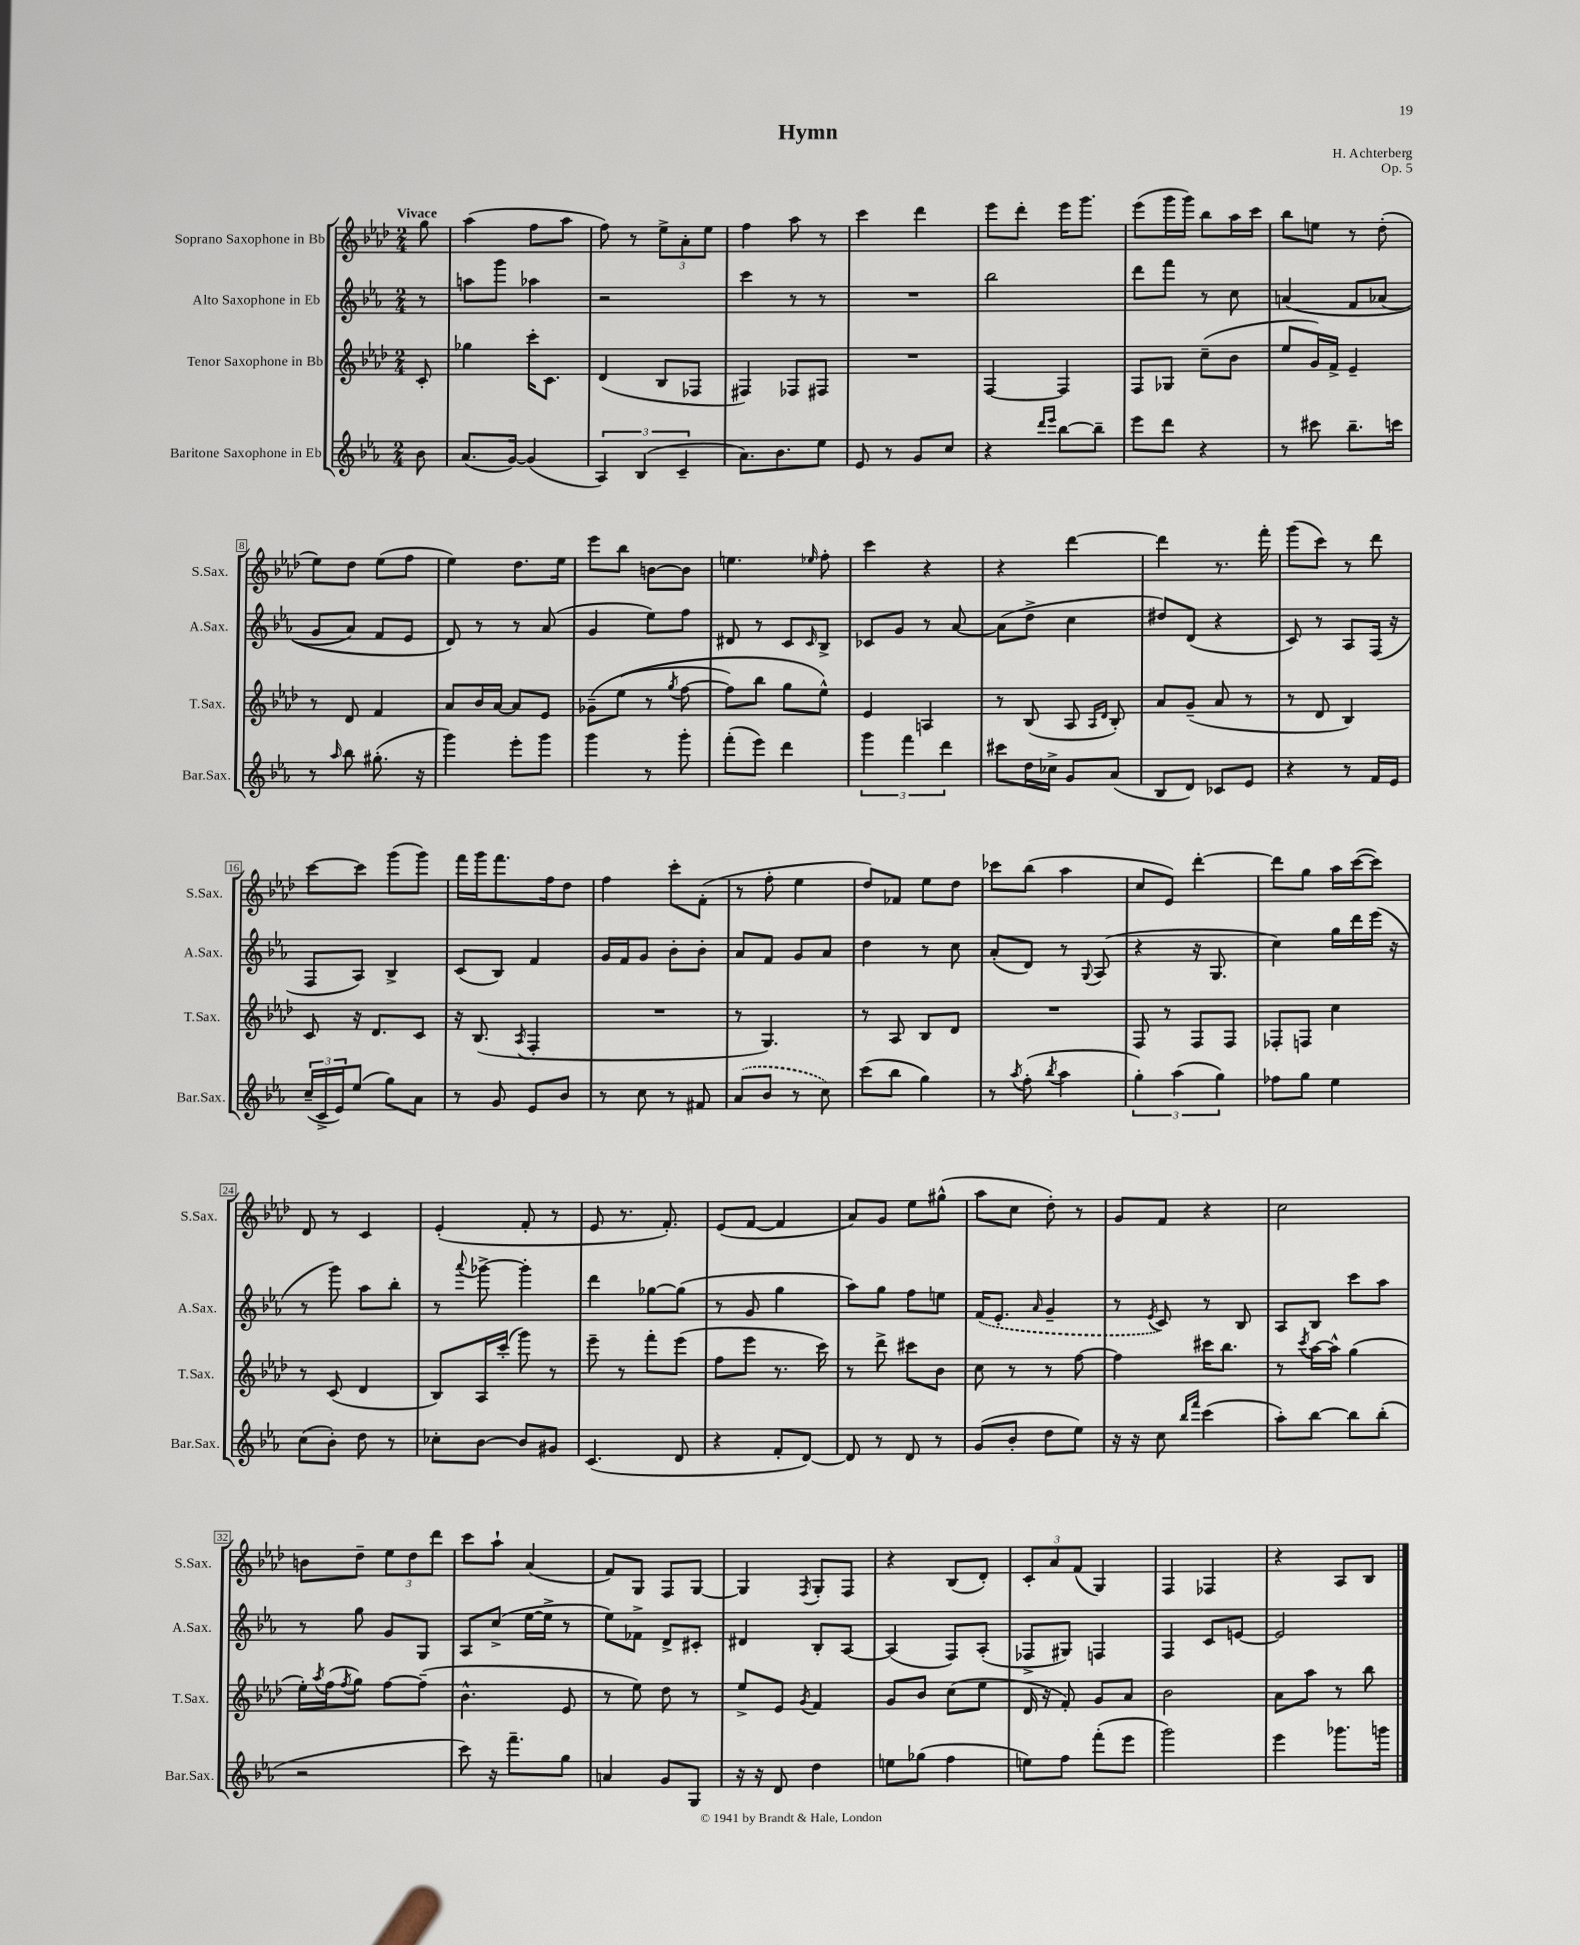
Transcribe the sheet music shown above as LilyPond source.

\header { title = "Hymn" composer = "H. Achterberg" opus = "Op. 5" }
<<
\new StaffGroup <<
\new Staff = "s0" \with { instrumentName = "Soprano Saxophone in Bb" shortInstrumentName = "S.Sax." } {
    \clef treble \key aes \major \numericTimeSignature \time 2/4 \partial 8 \tempo "Vivace"
    g''8 |
    aes''4( f''8 aes''8 |
    f''8) r8 \tuplet 3/2 { ees''8-> aes'8-. ees''8 } |
    f''4 aes''8 r8 |
    c'''4 des'''4 |
    ees'''8 des'''8-. ees'''16 g'''8. |
    ees'''8( g'''16 g'''16) bes''8 aes''16 c'''16 |
    bes''8 e''8 r8 des''8-.( |
    ees''8) des''8 ees''8( f''8 |
    ees''4) des''8. ees''16 |
    ees'''8 bes''8 b'8~ b'8 |
    e''4. \grace { ees''16 } f''8-. |
    c'''4 r4 |
    r4 des'''4~ |
    des'''4 r8. f'''16-. |
    g'''8( c'''8) r8 des'''8 |
    c'''8~ c'''8 g'''8( g'''8) |
    f'''16 g'''16 f'''8. f''16 des''8 |
    f''4 c'''8-. f'8-.( |
    r8 f''8-. ees''4 |
    des''8) fes'8 ees''8 des''8 |
    ces'''8 bes''8( aes''4 |
    c''8 ees'8) des'''4~-. |
    des'''8 g''8 aes''16 c'''16~( c'''8) |
    des'8 r8 c'4 |
    ees'4-.( f'8-. r8 |
    ees'8 r8. f'8.-.) |
    ees'8( f'8~ f'4 |
    aes'8) g'8 ees''8 gis''8-^( |
    aes''8 c''8 des''8-.) r8 |
    g'8 f'8 r4 |
    c''2 |
    b'8 des''8-- \tuplet 3/2 { ees''8 des''8 des'''8 } |
    c'''8 aes''8-! aes'4( |
    f'8) g8 f8 g8~ |
    g4 \acciaccatura { f8 } g8-. f8 |
    r4 bes8( des'8-.) |
    \tuplet 3/2 { c'8-. aes'8 f'8( } g4) |
    f4 fes4 |
    r4 aes8 bes8 \bar "|." |
}
\new Staff = "s1" \with { instrumentName = "Alto Saxophone in Eb" shortInstrumentName = "A.Sax." } {
    \clef treble \key ees \major \numericTimeSignature \time 2/4 \partial 8
    r8 |
    a''8 g'''8 aes''4 |
    r2 |
    c'''4 r8 r8 |
    R2 |
    bes''2 |
    d'''8 f'''8 r8 c''8 |
    a'4\( f'8 aes'8( |
    g'8 aes'8) f'8 ees'8 |
    d'8\) r8 r8 aes'8( |
    g'4 ees''8) f''8 |
    dis'8 r8 c'8 \grace { c'16 } bes8-> |
    ces'8 g'8 r8 aes'8~ |
    aes'8( d''8-> c''4 |
    dis''8) d'8( r4 |
    c'8) r8 aes8 f16( r16 |
    f8 aes8) bes4-> |
    c'8( bes8) f'4 |
    g'16 f'16 g'8 bes'8-. bes'8-. |
    aes'8 f'8 g'8 aes'8 |
    d''4 r8 c''8 |
    aes'8-.( d'8) r8 \appoggiatura { g8 } aes8( |
    r4 r16 g8. |
    c''4) g''16 d'''16 ees'''16( r16 |
    r8 g'''8) aes''8 bes''8-. |
    r8 \appoggiatura { aes'''8 } ges'''8~-> ges'''4-. |
    d'''4 ges''8~ ges''8( |
    r8 g'8 g''4 |
    aes''8) g''8 f''8 e''8 |
    \once \slurDashed f'16( ees'8.-. \grace { aes'16 } g'4-- |
    r8 \acciaccatura { ees'8 } c'8) r8 bes8 |
    aes8 bes8 c'''8 aes''8 |
    r8 g''8 g'8 g8 |
    aes8 c''8->( ees''16~ ees''16-> r8 |
    ees''8) fes'8-> d'8-> cis'8-. |
    dis'4 bes8-. aes8~ |
    aes4( f8) aes8-.( |
    fes8-> gis8) f4 |
    f4 c'8 e'8~ |
    e'2 \bar "|." |
}
\new Staff = "s2" \with { instrumentName = "Tenor Saxophone in Bb" shortInstrumentName = "T.Sax." } {
    \clef treble \key aes \major \numericTimeSignature \time 2/4 \partial 8
    c'8-. |
    ges''4 c'''16-. c'8. |
    des'4( bes8 fes8 |
    fis4) fes8 fis8 |
    R2 |
    f4~ f4 |
    f8 ges8 c''8--( bes'8 |
    ees''8 g'16) f'16-> ees'4-- |
    r8 des'8 f'4 |
    aes'8 bes'16 aes'16~ aes'8 ees'8 |
    ges'8--\( ees''8( r8 \acciaccatura { g''8 } f''8~ |
    f''8) bes''8 g''8 ees''8-^\) |
    ees'4 a4 |
    r8 bes8( aes8 \grace { aes16 des'16 } bes8-.) |
    aes'8 g'8--( aes'8 r8 |
    r8 des'8 bes4) |
    c'8 r16 des'8. c'8 |
    r16 bes8.( \acciaccatura { aes8 } f4-. |
    R2 |
    r8 g4.) |
    r8 aes8 bes8 des'8 |
    R2 |
    f8 r8 f8 f8 |
    fes8-. f8 c''4 |
    r8 c'8( des'4 |
    bes8) aes16 c'''16-.( g'''8) r8 |
    ees'''8-- r8 f'''8-. ees'''8( |
    f''8 ees'''8 r8. c'''16) |
    r8 des'''8-> cis'''8 bes'8 |
    c''8 r8 r8 f''8~ |
    f''4 cis'''16 bes''8. |
    r8 \acciaccatura { c'''8 } aes''16~ aes''16-^ g''4( |
    ees''16-.) \acciaccatura { aes''8 } f''16( \acciaccatura { f''8 } g''8) f''8~ f''8--( |
    bes'4.-^ ees'8 |
    r8 ees''8) des''8 r8 |
    ees''8-> ees'8 \acciaccatura { g'8 } f'4 |
    g'8 bes'8 c''8( ees''8 |
    des'16 r16 f'8-.) g'8 aes'8 |
    bes'2 |
    aes'8 aes''8 r8 bes''8 \bar "|." |
}
\new Staff = "s3" \with { instrumentName = "Baritone Saxophone in Eb" shortInstrumentName = "Bar.Sax." } {
    \clef treble \key ees \major \numericTimeSignature \time 2/4 \partial 8
    bes'8 |
    aes'8.( g'16~) g'4( |
    \tuplet 3/2 { aes4) bes4( c'4-- } |
    aes'8.) bes'8. ees''8 |
    ees'8 r8 g'8 c''8 |
    r4 \grace { d'''16 ees'''16 } bes''8~ bes''8-- |
    ees'''8 d'''8 r4 |
    r8 cis'''8 bes''8.-- c'''16 |
    r8 \grace { aes''16 } bes''8 gis''8.-.( r16 |
    g'''4) ees'''8-. g'''8 |
    g'''4 r8 g'''8-. |
    f'''8-.( ees'''8) d'''4 |
    \tuplet 3/2 { g'''4 f'''4 d'''4 } |
    cis'''8 d''16 ces''16-> g'8 aes'8( |
    bes8 d'8) ces'8 ees'8 |
    r4 r8 f'16 ees'16 |
    \tuplet 3/2 { c''16--( c'16-> ees'16) } ees''8( g''8) aes'8 |
    r8 g'8 ees'8 bes'8 |
    r8 c''8 r8 fis'8 |
    \once \slurDashed aes'8( bes'8 r8 c''8) |
    c'''8( bes''8 g''4) |
    r8 \acciaccatura { aes''8 } f''8-.( \acciaccatura { bes''8 } aes''4 |
    \tuplet 3/2 { g''4-.) aes''4( g''4) } |
    fes''8 g''8 ees''4 |
    c''8( bes'8-.) d''8 r8 |
    ces''8-. bes'8~ bes'8 gis'8 |
    c'4.( d'8 |
    r4 f'8-. d'8~) |
    d'8 r8 d'8 r8 |
    g'8( bes'8-. d''8 ees''8) |
    r16 r16 c''8 \grace { bes''16 f'''16 } c'''4( |
    aes''8-.) bes''8~ bes''8 bes''8-.( |
    r2 |
    c'''8) r16 f'''8.-- g''8 |
    a'4 g'8 g8 |
    r16 r16 d'8 d''4 |
    e''8 ges''8( f''4 |
    e''8) f''8 f'''8-.( ees'''8 |
    g'''2) |
    ees'''4 ges'''8. g'''16 \bar "|." |
}
>>
>>
\layout { \context { \Score \override BarNumber.stencil = #(make-stencil-boxer 0.1 0.3 ly:text-interface::print) } }
